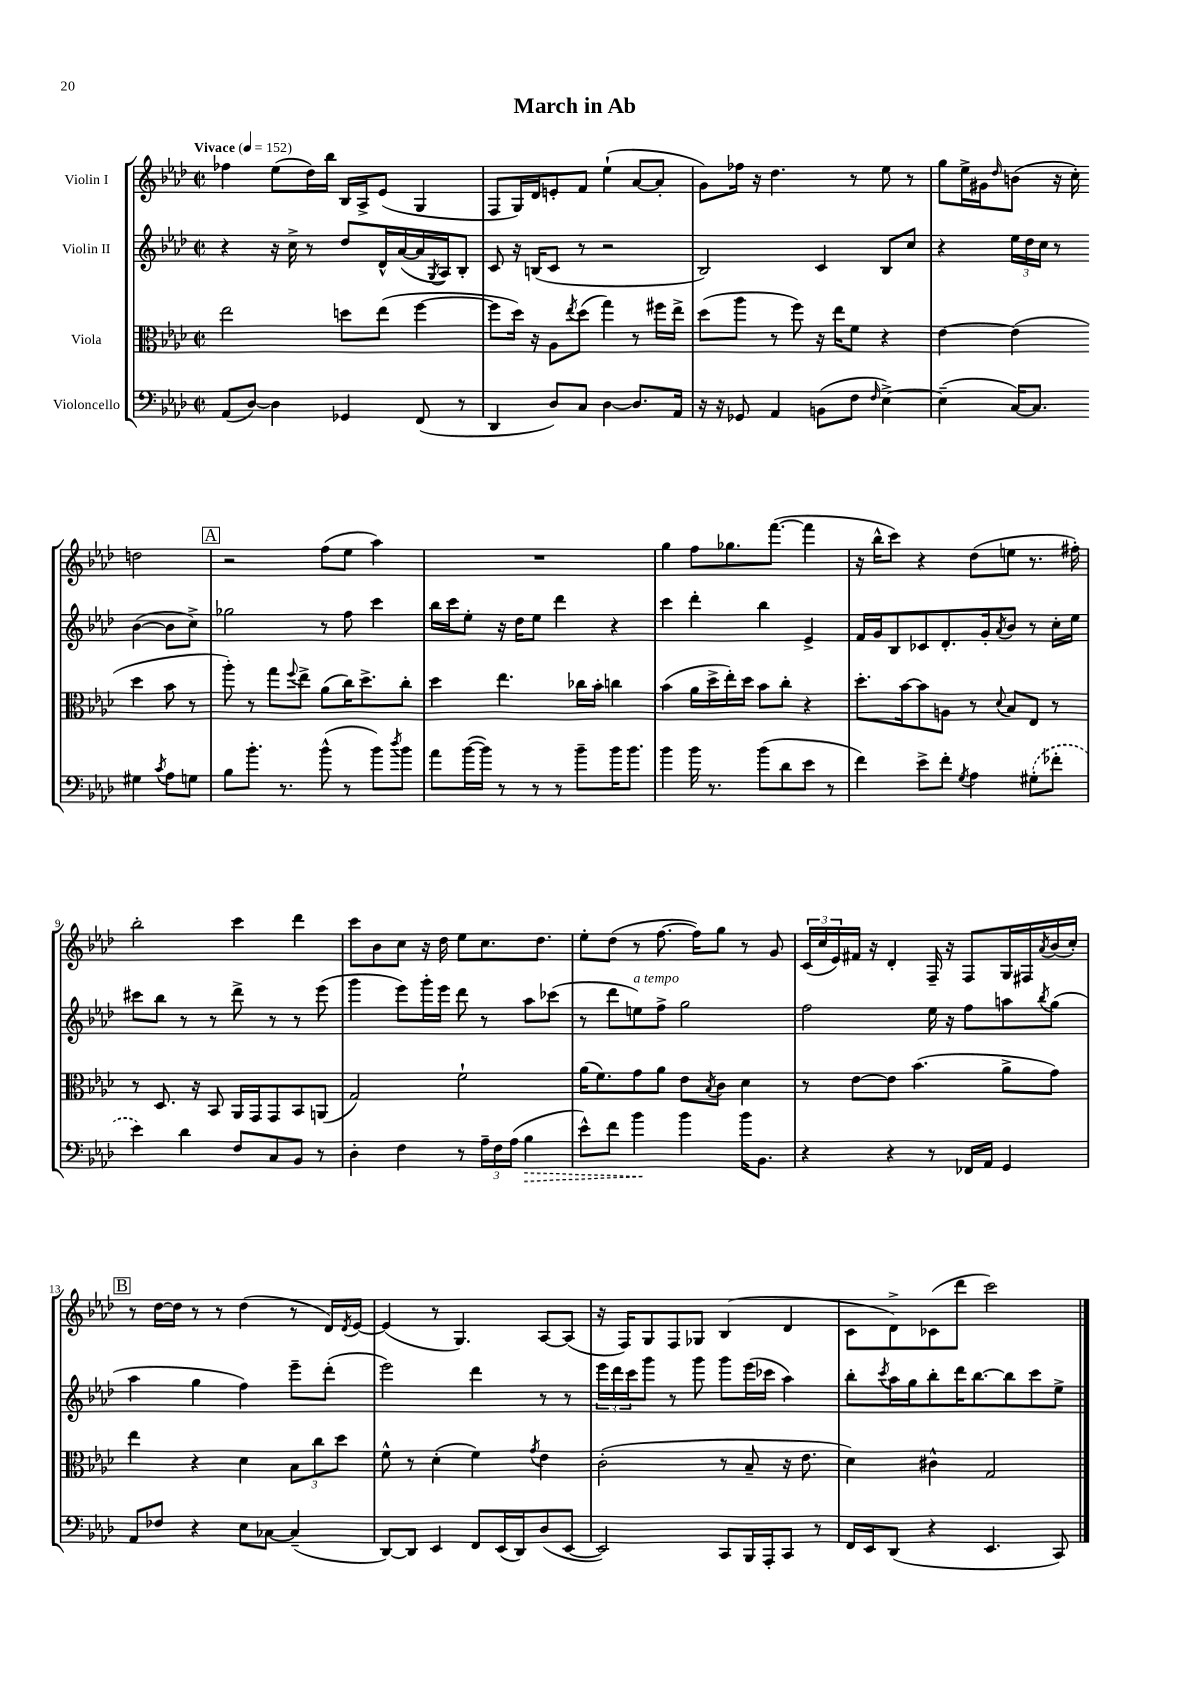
\header { title = "March in Ab" }
<<
\new StaffGroup <<
\new Staff = "s0" \with { instrumentName = "Violin I" } {
    \clef treble \key aes \major \defaultTimeSignature \time 2/2 \tempo "Vivace" 4 = 152
    fes''4 ees''8( des''16) bes''16 bes16 aes16-> ees'8( g4 |
    f8 g16) des'16 e'8-. f'8 ees''4-!( aes'8~ aes'8-. |
    g'8) fes''16 r16 des''4. r8 ees''8 r8 |
    g''8 ees''16-> gis'16 \grace { des''16 } b'8( r16 c''16-.) d''2 |
    \mark \markup { \box "A" } r2 f''8( ees''8 aes''4) |
    R1 |
    g''4 f''8 ges''8. f'''8.~( f'''4 |
    r16 bes''16-^ c'''8) r4 des''8( e''8 r8. fis''16-.) |
    bes''2-. c'''4 des'''4 |
    c'''8 bes'8 c''8 r16 des''16 ees''8 c''8. des''8. |
    ees''8-. des''8( r8 f''8.~ f''16) g''8 r8 g'8 |
    \tuplet 3/2 { c'16( c''16 ees'16) } fis'16 r16 des'4-. f16-- r16 f8 g16 fis16 \acciaccatura { aes'8 } bes'16( c''16-.) |
    \mark \markup { \box "B" } r8 des''16~ des''16 r8 r8 des''4( r8 des'16) \acciaccatura { des'8 } ees'16~ |
    ees'4( r8 g4.) aes8~ aes8( |
    r16 f16) g8 f8 ges8 bes4( des'4 |
    c'8 des'8->) ces'8( des'''8 c'''2) \bar "|." |
}
\new Staff = "s1" \with { instrumentName = "Violin II" } {
    \clef treble \key aes \major \defaultTimeSignature \time 2/2
    r4 r16 c''16-> r8 des''8 des'16-^ aes'16~( aes'16 \acciaccatura { g8 } aes16) bes8-. |
    c'8 r16 b16( c'8 r8 r2 |
    bes2) c'4 bes8 c''8 |
    r4 \tuplet 3/2 { ees''16 des''16 c''16 } r8 bes'4~( bes'8 c''8->) |
    \mark \markup { \box "A" } ges''2 r8 f''8 c'''4 |
    bes''16 c'''16 ees''8-. r16 des''16 ees''8 des'''4 r4 |
    c'''4 des'''4-. bes''4 ees'4-> |
    f'16 g'16 bes8 ces'8 des'8.-. g'16-. \acciaccatura { aes'8 } bes'8 r8 c''16-. ees''16 |
    cis'''8 bes''8 r8 r8 des'''8-> r8 r8 ees'''8( |
    g'''4 ees'''8) g'''16-. ees'''16 des'''8 r8 aes''8 ces'''8( |
    r8 des'''8 e''8^\markup { \italic "a tempo" }) f''8-> g''2 |
    f''2 ees''16 r16 f''8 a''8 \acciaccatura { bes''8 } g''8( |
    \mark \markup { \box "B" } aes''4 g''4 f''4) ees'''8-- des'''8-.( |
    ees'''2) des'''4 r8 r8 |
    \tuplet 3/2 { ees'''16 des'''16 c'''16 } g'''8 r8 g'''8 g'''8 ees'''16( ces'''16 aes''4) |
    bes''8-. \acciaccatura { c'''8 } aes''16 g''16 bes''8-. des'''16 bes''8.~ bes''8 c'''8 ees''8-> \bar "|." |
}
\new Staff = "s2" \with { instrumentName = "Viola" } {
    \clef alto \key aes \major \defaultTimeSignature \time 2/2
    ees''2 d''8 ees''8( f''4~ |
    f''8 des''16) r16 aes8 \acciaccatura { ees''8 } des''8( g''4) r8 fis''16 ees''16-> |
    des''8( aes''8 r8 f''8) r16 ees''16 f'8 r4 |
    ees'4~ ees'4( des''4 bes'8 r8 |
    \mark \markup { \box "A" } aes''8-.) r8 g''8 \appoggiatura { f''8 } ees''8-> aes'8( c''16) des''8.-> c''8-. |
    des''4 ees''4. ces''16 bes'16-. c''4 |
    bes'4( aes'16 des''16-> ees''16-.) des''16 bes'8 c''8-. r4 |
    des''8.-. bes'16~ bes'8 a8 r8 \appoggiatura { des'8 } bes8 ees8 r8 |
    r8 des8. r16 bes,8 aes,16 g,16 g,8 bes,8 a,8( |
    g2) f'2-! |
    aes'16( f'8.) g'8 aes'8 ees'8 \acciaccatura { bes8 } c'8 des'4 |
    r8 ees'8~ ees'8 bes'4.( aes'8-> g'8) |
    \mark \markup { \box "B" } ees''4 r4 des'4 \tuplet 3/2 { bes8 c''8 des''8 } |
    f'8-^ r8 des'4-.( f'4) \acciaccatura { g'8 } ees'4 |
    c'2-.( r8 bes8-- r16 ees'8. |
    des'4) cis'4-^ g2 \bar "|." |
}
\new Staff = "s3" \with { instrumentName = "Violoncello" } {
    \clef bass \key aes \major \defaultTimeSignature \time 2/2
    aes,8( des8~) des4 ges,4 f,8( r8 |
    des,4 des8) c8 des4~ des8. aes,16 |
    r16 r16 ges,8 aes,4 b,8( f8 \grace { f16 } ees4~->) |
    ees4--( c16~) c8. gis4 \acciaccatura { c'8 } aes8 g8 |
    \mark \markup { \box "A" } bes8 bes'8.-. r8. bes'8-^( r8 bes'8) \acciaccatura { des''8 } bes'8 |
    aes'8 bes'16~( bes'16) r8 r8 r8 bes'8-- bes'16 bes'8. |
    bes'4 bes'16 r8. bes'8( des'8 ees'8 r8 |
    f'4) ees'8-> f'8-. \acciaccatura { g8 } aes4 \once \slurDashed gis8-.( fes'8-. |
    ees'4) des'4 f8 c8 bes,8 r8 |
    des4-. f4 r8 \tuplet 3/2 { aes16-- f16 aes16( } \once \override Hairpin.style = #'dashed-line bes4\> |
    ees'8-^) f'8 bes'4\! bes'4 bes'16 bes,8. |
    r4 r4 r8 fes,16 aes,16 g,4 |
    \mark \markup { \box "B" } aes,8 fes8 r4 ees8 ces8~ ces4--( |
    des,8~) des,8 ees,4 f,8 ees,16( des,16) des8( ees,8~ |
    ees,2) c,8 bes,,16 aes,,16-. c,8 r8 |
    f,16 ees,16 des,8( r4 ees,4. c,8) \bar "|." |
}
>>
>>
